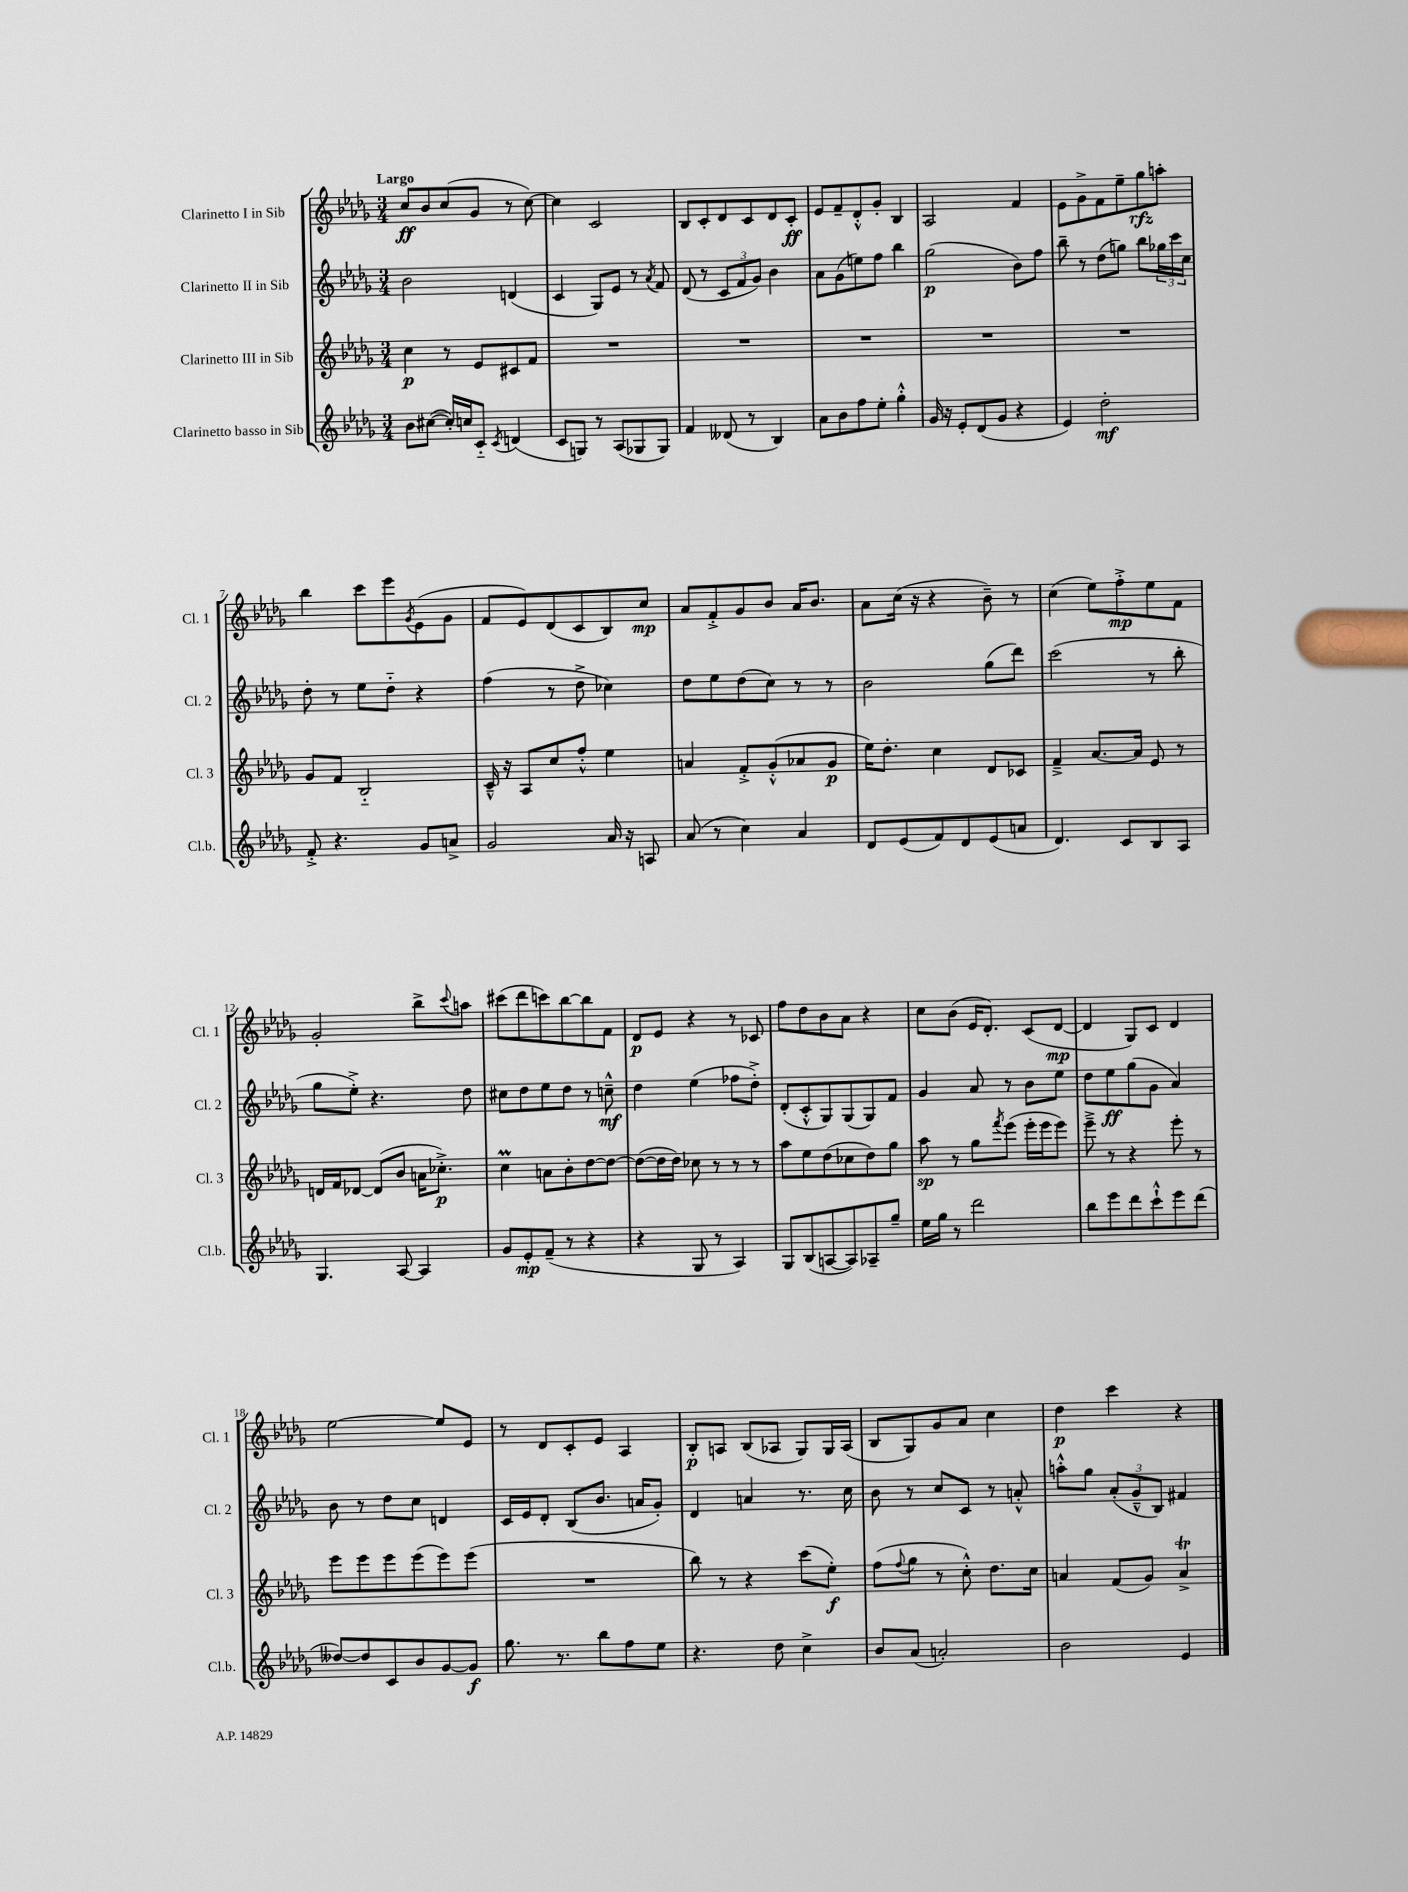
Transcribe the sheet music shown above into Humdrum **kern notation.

**kern	**dynam	**kern	**dynam	**kern	**dynam	**kern	**dynam
*part4	*part4	*part3	*part3	*part2	*part2	*part1	*part1
*staff4	*staff4	*staff3	*staff3	*staff2	*staff2	*staff1	*staff1
*I"Clarinetto basso in Sib	*	*I"Clarinetto III in Sib	*	*I"Clarinetto II in Sib	*	*I"Clarinetto I in Sib	*
*I'Cl.b.	*	*I'Cl. 3	*	*I'Cl. 2	*	*I'Cl. 1	*
*clefG2	*	*clefG2	*	*clefG2	*	*clefG2	*
*k[b-e-a-d-g-]	*	*k[b-e-a-d-g-]	*	*k[b-e-a-d-g-]	*	*k[b-e-a-d-g-]	*
*M3/4	*	*M3/4	*	*M3/4	*	*M3/4	*
=1	=1	=1	=1	=1	=1	=1	=1
!	!	!	!	!	!	!LO:TX:a:B:t=Largo	!
8b-\L	.	4cc\	p	2b-\	.	8cc/L	ff
([8cc#X\J	.	.	.	.	.	8b-/	.
16cc#'/LL])	.	8r	.	.	.	(8cc/	.
16ccn/J	.	.	.	.	.	.	.
8c/J	.	8e-/L	.	.	.	8g-/J	.
8qc/	.	.	.	.	.	.	.
(4dn/	.	8c#X/	.	(4dn/	.	8r	.
.	.	8f/J	.	.	.	[8cc\)	.
=2	=2	=2	=2	=2	=2	=2	=2
8c/L	.	2.r	.	4c/	.	4cc\]	.
8Gn/J)	.	.	.	.	.	.	.
8r	.	.	.	8G-/L)	.	2c/	.
(8A-/L	.	.	.	8e-/J	.	.	.
8G-X/	.	.	.	8r	.	.	.
.	.	.	.	8qa-/	.	.	.
8G-/J)	.	.	.	8f/	.	.	.
=3	=3	=3	=3	=3	=3	=3	=3
4f/	.	2.r	.	(8d-/	.	8B-/L	.
.	.	.	.	8r	.	8c'/	.
(8d--X/	.	.	.	12c/L	.	8d-/	.
.	.	.	.	12f/	.	.	.
8r	.	.	.	.	.	8c/	.
.	.	.	.	12g-/J)	.	.	.
4B-/)	.	.	.	4b-\	.	8d-/	.
.	.	.	.	.	.	8c'/J	ff
=4	=4	=4	=4	=4	=4	=4	=4
8a-\L	.	2.r	.	8a-\L	.	8e-/L	.
8b-\	.	.	.	(8g-\	.	8f~/	.
8ff\	.	.	.	8een\)	.	8d-'^^/	.
8ee-'\J	.	.	.	8ff\J	.	8g-'/J	.
4gg-'^^\	.	.	.	4bb-\	.	4B-/	.
=5	=5	=5	=5	=5	=5	=5	=5
16g-/	.	2.r	.	(2gg-\	p	2A-/	.
16r	.	.	.	.	.	.	.
8e-'/L	.	.	.	.	.	.	.
(8d-/	.	.	.	.	.	.	.
8g-/J	.	.	.	.	.	.	.
4r	.	.	.	8b-\L)	.	4f/	.
.	.	.	.	8ff\J	.	.	.
=6	=6	=6	=6	=6	=6	=6	=6
4e-/)	.	2.r	.	8bb-~\	.	8e-\L	.
.	.	.	.	8r	.	8g-^\	.
2dd-'\	mf	.	.	(8dd-\L	.	8f\	.
.	.	.	.	8ggn\J)	.	8ee-~\	.
.	.	.	.	8bb-\L	.	8gg-\	rfz
.	.	.	.	24gg-X\L	.	8aan'\J	.
.	.	.	.	24ccc\	.	.	.
.	.	.	.	24cc\JJ	.	.	.
!!LO:LB:g=z
=7	=7	=7	=7	=7	=7	=7	=7
8f'^/	.	8g-/L	.	8dd-'\	.	4bb-\	.
4.r	.	8f/J	.	8r	.	.	.
.	.	2B-/	.	8ee-\L	.	8ccc\L	.
.	.	.	.	8dd-\J	.	8eee-\	.
.	.	.	.	.	.	8qg-/	.
8g-/L	.	.	.	4r	.	(8e-\	.
8an^/J	.	.	.	.	.	8g-\J	.
=8	=8	=8	=8	=8	=8	=8	=8
2g-/	.	16c~^^/	.	(4ff\	.	8f/L	.
.	.	16r	.	.	.	.	.
.	.	8A-/L	.	.	.	8e-/)	.
.	.	8cc/	.	8r	.	(8d-/	.
.	.	8ff'^^/J	.	8dd-^\	.	8c/	.
16a-/	.	4ee-\	.	4cc-X\)	.	8B-/)	.
16r	.	.	.	.	.	.	.
8An/	.	.	.	.	.	8cc/J	mp
=9	=9	=9	=9	=9	=9	=9	=9
(8a-/	.	4an/	.	8dd-\L	.	8a-/L	.
8r	.	.	.	8ee-\	.	8f'^/	.
4cc\)	.	8f'^/L	.	(8dd-\	.	8g-/	.
.	.	(8g-'^^/	.	8cc\J)	.	8b-/J	.
4a-/	.	8a-X/	.	8r	.	16a-/KL	.
.	.	.	.	.	.	8.b-/J	.
.	.	8g-/J	p	8r	.	.	.
=10	=10	=10	=10	=10	=10	=10	=10
8d-/L	.	16ee-\KL)	.	2b-\	.	8a-\L	.
.	.	8.dd-'\J	.	.	.	.	.
(8e-/	.	.	.	.	.	(16cc\Jk	.
.	.	.	.	.	.	16r	.
8f/)	.	4cc\	.	.	.	4r	.
8d-/	.	.	.	.	.	.	.
(8e-/	.	8d-/L	.	(8gg-\L	.	8b-~\)	.
8an/J	.	8c-X/J	.	8ddd-\J)	.	8r	.
=11	=11	=11	=11	=11	=11	=11	=11
4.d-/)	.	4f~^/	.	(2ccc\	.	(4cc\	.
.	.	[8.a-/L	.	.	.	8ee-\L)	.
8c/L	.	.	.	.	.	8ff'^\	mp
.	.	16a-/Jk]	.	.	.	.	.
8B-/	.	8e-/	.	8r	.	8ee-\	.
8A-/J	.	8r	.	8bb-'\	.	8f\J	.
!!LO:LB:g=z
=12	=12	=12	=12	=12	=12	=12	=12
4.G-/	.	16dn/LL	.	8gg-\L	.	2g-'/	.
.	.	16f/J	.	.	.	.	.
.	.	[8d-X/J	.	8ee-'^\J)	.	.	.
.	.	(8d-/L]	.	4.r	.	.	.
[8A-/	.	8b-/J	.	.	.	.	.
4A-/]	.	16an\KL	.	.	.	8bb-^\L	.
.	.	8.cc-X'^\J)	p	.	.	.	.
.	.	.	.	.	.	8qqccc/	.
.	.	.	.	8dd-\	.	8aan\J	.
=13	=13	=13	=13	=13	=13	=13	=13
8g-/L	.	4ccm\	.	8cc#X\L	.	(8ccc#X\L	.
8e-'/	mp	.	.	8dd-\	.	8ddd-\	.
(8f~/J	.	8an\L	.	8ee-\	.	8cccn\)	.
8r	.	8b-'\	.	8dd-\J	.	[8bb-\	.
4r	.	[8dd-\	.	8r	.	8bb-\]	.
.	.	8dd-\J_	.	8ccn~^^\	mf	8f\J	.
=14	=14	=14	=14	=14	=14	=14	=14
4r	.	(8dd-\L_	.	4dd-\	.	8d-/L	p
.	.	16dd-\L]	.	.	.	8e-/J	.
.	.	16dd-\JJ)	.	.	.	.	.
8G-/	.	8cc-X\	.	(4ee-\	.	4r	.
8r	.	8r	.	.	.	.	.
4A-/)	.	8r	.	8ff-X\L	.	8r	.
.	.	8r	.	8dd-'^\J)	.	8c-X/	.
=15	=15	=15	=15	=15	=15	=15	=15
8G-/L	.	8aa-\L	.	(8d-'/L	.	8ff\L	.
(8B-/	.	8ee-\	.	8c'^^/	.	8dd-\	.
[8An/	.	(8dd-\	.	8G-/)	.	8b-\	.
8A/])	.	8cc-X\	.	(8G-/	.	8a-\J	.
8A-X~/	.	8dd-\)	.	8G-/)	.	4r	.
8gg-~/J	.	8gg-\J	.	8f/J	.	.	.
=16	=16	=16	=16	=16	=16	=16	=16
16ee-\LL	.	8aa-\	sp	4g-/	.	8cc\L	.
16gg-\JJ	.	.	.	.	.	.	.
8r	.	8r	.	.	.	(8b-\J	.
2ddd-\	.	8gg-\L	.	8a-/	.	16e-/KL	.
.	.	.	.	.	.	8.d-'/J)	.
.	.	8qfff/	.	.	.	.	.
.	.	(8eee-\J	.	8r	.	.	.
.	.	16eee-'\LL	.	8b-\L	.	(8c/L	.
.	.	16eee-\J	.	.	.	.	.
.	.	8eee-\J)	.	8ee-\J	.	[8d-/J	mp
=17	=17	=17	=17	=17	=17	=17	=17
8bb-\L	.	8eee-~^\	.	8dd-\L	.	4d-/]	.
8eee-\	.	8r	.	8ee-\	ff	.	.
8ddd-\	.	4r	.	(8gg-\	.	8G-/L)	.
8ccc`^^\	.	.	.	8g-\J	.	8c/J	.
8eee-\	.	8eee-'\	.	4a-/)	.	4d-/	.
(8ddd-\J	.	8r	.	.	.	.	.
!!LO:LB:g=z
=18	=18	=18	=18	=18	=18	=18	=18
[8dd--X/L)	.	8eee-\L	.	8b-\	.	[2ee-\	.
8dd--/]	.	8eee-\	.	8r	.	.	.
8c/	.	8eee-\	.	8dd-\L	.	.	.
8b-/	.	(8eee-\	.	8cc\J	.	.	.
[8g-/	.	8eee-\)	.	4dn/	.	8ee-/L]	.
8g-/J]	f	(8eee-\J	.	.	.	8e-/J	.
=19	=19	=19	=19	=19	=19	=19	=19
8.gg-\	.	2.r	.	16c/LL	.	8r	.
.	.	.	.	16e-/J	.	.	.
.	.	.	.	8d-'/J	.	8d-/L	.
8.r	.	.	.	.	.	.	.
.	.	.	.	(8B-/L	.	8c'/	.
8bb-\L	.	.	.	8.b-/J	.	8e-/J	.
8ff\	.	.	.	.	.	4A-/	.
.	.	.	.	16an/KL	.	.	.
8ee-\J	.	.	.	8g-'/J)	.	.	.
=20	=20	=20	=20	=20	=20	=20	=20
4.r	.	8bb-\)	.	4d-/	.	8B-'/L	p
.	.	8r	.	.	.	8An/J	.
.	.	4r	.	4an/	.	(8B-/L	.
8dd-\	.	.	.	.	.	8A-X/J	.
4cc^\	.	(8ccc\L	.	8.r	.	8G-/L)	.
.	.	8ee-'\J)	f	.	.	16G-/L	.
.	.	.	.	16cc\	.	(16A-/JJ	.
=21	=21	=21	=21	=21	=21	=21	=21
8b-/L	.	(8ff\L	.	8b-\	.	8B-/L	.
.	.	8qqff/	.	.	.	.	.
(8a-/J	.	8gg-\J	.	8r	.	8G-/)	.
2an'/)	.	8r	.	8cc/L	.	8g-/	.
.	.	8cc'^^\)	.	8c/J	.	8a-/J	.
.	.	8.dd-\L	.	8r	.	4cc\	.
.	.	.	.	8an'^^/	.	.	.
.	.	16cc\Jk	.	.	.	.	.
=22	=22	=22	=22	=22	=22	=22	=22
2b-\	.	4an/	.	8aan'^^\L	.	4dd-\	p
.	.	.	.	8gg-\J	.	.	.
.	.	(8f/L	.	(12a-'/L	.	4ccc\	.
.	.	.	.	12g-~^^/	.	.	.
.	.	8g-/J)	.	.	.	.	.
.	.	.	.	12B-/J)	.	.	.
4e-/	.	4at^/	.	4f#X/	.	4r	.
==	==	==	==	==	==	==	==
*-	*-	*-	*-	*-	*-	*-	*-
